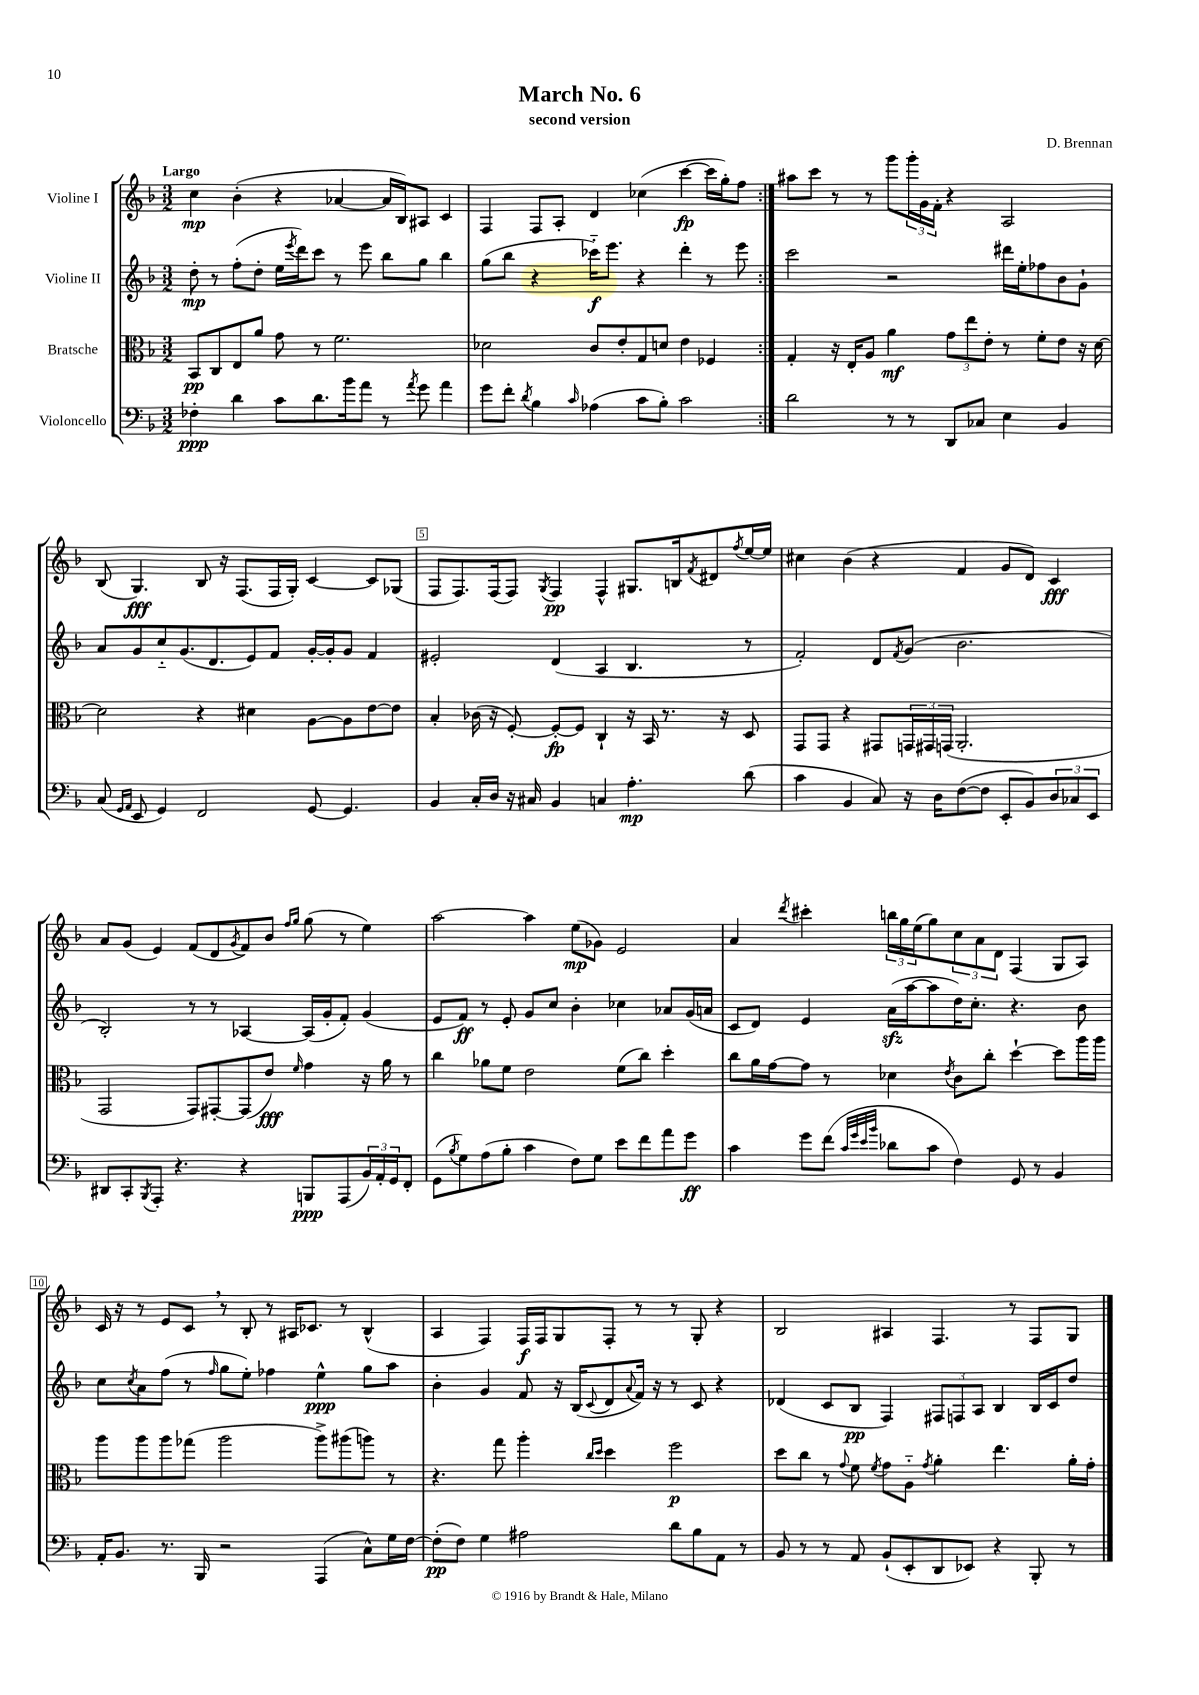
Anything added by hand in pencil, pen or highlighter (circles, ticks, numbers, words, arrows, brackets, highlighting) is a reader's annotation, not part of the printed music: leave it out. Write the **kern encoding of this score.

**kern	**dynam	**kern	**dynam	**kern	**dynam	**kern	**dynam
*part4	*part4	*part3	*part3	*part2	*part2	*part1	*part1
*staff4	*staff4	*staff3	*staff3	*staff2	*staff2	*staff1	*staff1
*I"Violoncello	*	*I"Bratsche	*	*I"Violine II	*	*I"Violine I	*
*clefF4	*	*clefC3	*	*clefG2	*	*clefG2	*
*k[b-]	*	*k[b-]	*	*k[b-]	*	*k[b-]	*
*M3/2	*	*M3/2	*	*M3/2	*	*M3/2	*
=1	=1	=1	=1	=1	=1	=1	=1
!	!	!	!	!	!	!LO:TX:a:B:t=Largo	!
4F-X'\	ppp	8BB-/L	pp	8dd'\	mp	4cc\	mp
.	.	8C/	.	8r	.	.	.
4d\	.	8E/	.	(8ff'\L	.	(4b-'\	.
.	.	8a/J	.	8dd'\J	.	.	.
8c\L	.	8g\	.	16ee\LL	.	4r	.
.	.	.	.	8qeee/	.	.	.
.	.	.	.	16ddd\J)	.	.	.
8.d\	.	8r	.	8ccc\J	.	.	.
.	.	2.f\	.	8r	.	[4a-X/	.
16b-\k	.	.	.	.	.	.	.
8a\J	.	.	.	8eee\	.	.	.
8r	.	.	.	8bb-\L	.	16a-/LL]	.
.	.	.	.	.	.	16B-/J)	.
8qa/	.	.	.	.	.	.	.
8g\	.	.	.	8gg\J	.	8A#X/J	.
4a\	.	.	.	4bb-\	.	4c/	.
=2	=2	=2	=2	=2	=2	=2	=2
8g\L	.	2d-X\	.	(8gg\L	.	4F/	.
8f'\J	.	.	.	8bb-\J	.	.	.
8qd/	.	.	.	.	.	.	.
4B-\	.	.	.	4r	.	8F/L	.
.	.	.	.	.	.	8A'/J	.
16qqc/	.	.	.	.	.	.	.
(4A-X\	.	8c/L	.	16ccc-X\KL)	f	4d/	.
.	.	.	.	8.eee\J	.	.	.
.	.	8e'/	.	.	.	.	.
8c\L	.	8G/	.	4r	.	(4cc-X\	.
8B-'\J)	.	8dn/J	.	.	.	.	.
2c\	.	4e\	.	4ddd'\	.	[4ccc\	fp
.	.	4F-X/	.	8r	.	16ccc\LL]	.
.	.	.	.	.	.	16gg'\J)	.
.	.	.	.	8eee\	.	8ff\J	.
=3:|!	=3:|!	=3:|!	=3:|!	=3:|!	=3:|!	=3:|!	=3:|!
2d\	.	4G'/	.	2ccc\	.	8aa#X\L	.
.	.	.	.	.	.	8ccc\J	.
.	.	16r	.	.	.	8r	.
.	.	16E'/KL	.	.	.	.	.
.	.	8A/J	.	.	.	8r	.
8r	.	4a\	mf	2r	.	8ggg\L	.
8r	.	.	.	.	.	24ggg'\L	.
.	.	.	.	.	.	24g\	.
.	.	.	.	.	.	24f'\JJ	.
8DD/L	.	12g\L	.	.	.	4r	.
.	.	12ee\	.	.	.	.	.
8C-X/J	.	.	.	.	.	.	.
.	.	12e'\J	.	.	.	.	.
4E\	.	8r	.	16ddd#X\LL	.	2A/	.
.	.	.	.	16ee'\J	.	.	.
.	.	8f'\L	.	8ff-X\	.	.	.
4BB-/	.	8e\J	.	8b-\	.	.	.
.	.	16r	.	8g`\J	.	.	.
.	.	[16d\	.	.	.	.	.
!!LO:LB:g=z
=4	=4	=4	=4	=4	=4	=4	=4
(8C/	.	2d\]	.	8a/L	.	(8B-/	.
16qqGG/LL	.	.	.	.	.	.	.
16qqAA/JJ	.	.	.	.	.	.	.
8EE/	.	.	.	8g/	.	4.G/)	fff
4GG/)	.	.	.	8cc/	.	.	.
.	.	.	.	(8.g/	.	.	.
2FF/	.	4r	.	.	.	8B-/	.
.	.	.	.	8.d/	.	.	.
.	.	.	.	.	.	16r	.
.	.	.	.	.	.	(8.F/L	.
.	.	4d#X\	.	8e/)	.	.	.
.	.	.	.	8f/J	.	16F/L	.
.	.	.	.	.	.	16G'/JJ)	.
[8GG/	.	[8A\L	.	[16g'/LL	.	[4c/	.
.	.	.	.	16g'/J]	.	.	.
4.GG/]	.	8A\]	.	8g/J	.	.	.
.	.	[8e\	.	4f/	.	8c/L]	.
.	.	8e\J]	.	.	.	(8G-X/J	.
=5	=5	=5	=5	=5	=5	=5	=5
4BB-/	.	4B-'/	.	2e#X'/	.	8F/L	.
.	.	.	.	.	.	8.F/)	.
16C'/LL	.	(16c-X\	.	.	.	.	.
16D/JJ	.	16r	.	.	.	(16F/k	.
16r	.	[8F'/)	.	.	.	8F/J)	.
16C#X/	.	.	.	.	.	.	.
.	.	.	.	.	.	8qG/	.
4BB-/	.	8F'/L_	fp	(4d/	.	4F/	pp
.	.	8F/J]	.	.	.	.	.
4Cn/	.	4C`/	.	4A/	.	4F^^/	.
4.A'\	mp	16r	.	4.B-/	.	8.G#X/L	.
.	.	16BB-/	.	.	.	.	.
.	.	8.r	.	.	.	.	.
.	.	.	.	.	.	16Bn/k	.
.	.	.	.	.	.	8qf/	.
.	.	.	.	.	.	8d#X/	.
.	.	16r	.	.	.	.	.
.	.	.	.	.	.	8qff/	.
(8d\	.	8D/	.	8r	.	[16ee/L	.
.	.	.	.	.	.	16ee/JJ]	.
=6	=6	=6	=6	=6	=6	=6	=6
4c\	.	8GG/L	.	2f'/)	.	4cc#X\	.
.	.	8GG/J	.	.	.	.	.
4BB-/	.	4r	.	.	.	(4b-\	.
8C/)	.	8GG#X/L	.	8d/L	.	4r	.
.	.	.	.	8qf/	.	.	.
16r	.	24GGn/L	.	(8g/J	.	.	.
.	.	24GG#X/	.	.	.	.	.
16D\KL	.	.	.	.	.	.	.
.	.	(24GGn/JJ	.	.	.	.	.
([8F\	.	2.AA'/	.	2.b-\	.	4f/	.
8F\J]	.	.	.	.	.	.	.
8EE'/L	.	.	.	.	.	8g/L	.
8BB-/)	.	.	.	.	.	8d/J)	.
12D/	.	.	.	.	.	4c/	fff
12C-X/	.	.	.	.	.	.	.
12EE/J	.	.	.	.	.	.	.
!!LO:LB:g=z
=7	=7	=7	=7	=7	=7	=7	=7
8DD#X/L	.	2GG/	.	2B-'/)	.	8a/L	.
8CC'/	.	.	.	.	.	(8g/J	.
8qBBB-/	.	.	.	.	.	.	.
8AAA'/J	.	.	.	.	.	4e/)	.
4.r	.	.	.	.	.	.	.
.	.	8GG/L)	.	8r	.	(8f/L	.
.	.	[8GG#X'/	.	8r	.	8d/	.
.	.	.	.	.	.	8qg/	.
4r	.	(8GG#/]	.	[4A-X/	.	8f/)	.
.	.	8e/J)	fff	.	.	8b-/J	.
.	.	.	.	.	.	16qqff/LL	.
.	.	16qqf/	.	.	.	16qqgg/JJ	.
8BBBn/L	ppp	4g\	.	(16A-/LL]	.	(8gg\	.
.	.	.	.	16g'/J	.	.	.
(8AAA/	.	.	.	8f'/J)	.	8r	.
24BB-/L)	.	16r	.	(4g/	.	4ee\)	.
24AA'/	.	.	.	.	.	.	.
.	.	16a\	.	.	.	.	.
24GG/J	.	.	.	.	.	.	.
8FF'/J	.	8r	.	.	.	.	.
=8	=8	=8	=8	=8	=8	=8	=8
(8GG\L	.	4cc\	.	8e/L	.	[2aa\	.
8qB-/	.	.	.	.	.	.	.
8G\)	.	.	.	8f/J)	ff	.	.
(8A\	.	8a-X\L	.	8r	.	.	.
8B-'\J	.	8f\J	.	8e'/	.	.	.
4c\	.	2e\	.	8g/L	.	4aa\]	.
.	.	.	.	8cc/J	.	.	.
8F\L)	.	.	.	4b-'\	.	(8ee\L	mp
8G\J	.	.	.	.	.	8g-X\J)	.
8e\L	.	(8f\L	.	4cc-X\	.	2e/	.
8f\	.	8cc\J)	.	.	.	.	.
8a\	.	4dd'\	.	8a-X/L	.	.	.
8g\J	ff	.	.	(16g/L	.	.	.
.	.	.	.	16an/JJ	.	.	.
=9	=9	=9	=9	=9	=9	=9	=9
4c\	.	8cc\L	.	8c/L	.	4a/	.
.	.	16a\L	.	8d/J)	.	.	.
.	.	[16g\J	.	.	.	.	.
.	.	.	.	.	.	8qddd/	.
8g\L	.	8g\J]	.	4e/	.	4ccc#X'\	.
(8f\J	.	8r	.	.	.	.	.
32qqc/LLL	.	.	.	.	.	.	.
32qqg/	.	.	.	.	.	.	.
32qqe/	.	.	.	.	.	.	.
32qqb-/JJJ	.	.	.	.	.	.	.
8d-X\L	.	4d-X\	.	(16azz\LL	.	24bbn\LL	.
.	.	.	.	.	.	24gg\	.
.	.	.	.	[16aa\J	.	.	.
.	.	.	.	.	.	(24ee\J	.
8c\J	.	.	.	8aa\]	.	8gg\)	.
.	.	8qe/	.	.	.	.	.
4F\)	.	8c\L	.	16dd\K)	.	12cc\	.
.	.	.	.	8.cc'\J	.	.	.
.	.	.	.	.	.	12a\	.
.	.	8cc'\J	.	.	.	.	.
.	.	.	.	.	.	12d\J	.
8GG/	.	[4dd`\	.	4.r	.	(4F/	.
8r	.	.	.	.	.	.	.
4BB-/	.	8dd\L]	.	.	.	8G/L	.
.	.	16aa\L	.	8b-\	.	8A/J)	.
.	.	16aa\JJ	.	.	.	.	.
!!LO:LB:g=z
=10	=10	=10	=10	=10	=10	=10	=10
16AA'/KL	.	8aa\L	.	8cc\L	.	16c/	.
8.BB-/J	.	.	.	.	.	16r	.
.	.	.	.	8qcc/	.	.	.
.	.	8aa\	.	8a\	.	8r	.
8.r	.	8aa\	.	(8ff\J	.	8e/L	.
.	.	(8gg-X\J	.	8r	.	8c,/J	.
16BBB-/	.	.	.	.	.	.	.
.	.	.	.	16qqff/	.	.	.
2r	.	2aa\	.	8gg\L	.	8r	.
.	.	.	.	8ee'\J)	.	8B-'/	.
.	.	.	.	4ff-X\	.	8r	.
.	.	.	.	.	.	16A#X/KL	.
.	.	.	.	.	.	8.c-X/J	.
(4AAA/	.	8aa^\L)	.	4ee^^\	ppp	.	.
.	.	(8aa#X\	.	.	.	8r	.
8C^^\L)	.	8aan\J)	.	8gg\L	.	(4B-^^/	.
16G\L	.	8r	.	8aa\J	.	.	.
[16F\JJ	.	.	.	.	.	.	.
=11	=11	=11	=11	=11	=11	=11	=11
(8F'\L]	pp	4.r	.	4b-'\	.	4A/	.
8F\J)	.	.	.	.	.	.	.
4G\	.	.	.	4g/	.	4F/)	.
.	.	8gg\	.	.	.	.	.
2A#X\	.	4aa'\	.	8f/	.	16F/LL	f
.	.	.	.	.	.	16F/J	.
.	.	.	.	16r	.	8G/	.
.	.	.	.	(16B-/KL	.	.	.
.	.	16qqcc/LL	.	.	.	.	.
.	.	16qqdd/JJ	.	8qqc/	.	.	.
.	.	4dd\	.	8d/	.	8F'/J	.
.	.	.	.	8qqa/	.	.	.
.	.	.	.	16f/Jk)	.	8r	.
.	.	.	.	16r	.	.	.
8d\L	.	2ff\	p	8r	.	8r	.
8B-\	.	.	.	8c/	.	8G'/	.
8AA\J	.	.	.	4r	.	4r	.
8r	.	.	.	.	.	.	.
=12	=12	=12	=12	=12	=12	=12	=12
8BB-/	.	8dd\L	.	(4d-X/	.	2B-/	.
8r	.	8cc\J	.	.	.	.	.
8r	.	8r	.	8c/L	.	.	.
.	.	8qqg/	.	.	.	.	.
8AA/	.	8f\	.	8B-/J	pp	.	.
.	.	8qf/	.	.	.	.	.
(8BB-`/L	.	8g\L	.	4F/)	.	4A#X/	.
8EE'/	.	8A\J	.	.	.	.	.
.	.	8qg/	.	.	.	.	.
8DD/	.	4a'\	.	12F#X/L	.	4.F/	.
.	.	.	.	12Fn/	.	.	.
8EE-X/J)	.	.	.	.	.	.	.
.	.	.	.	12A/J	.	.	.
4r	.	4.ee\	.	4B-/	.	.	.
.	.	.	.	.	.	8r	.
8BBB-'/	.	.	.	16B-/LL	.	8F/L	.
.	.	.	.	16c/J	.	.	.
8r	.	16a'\LL	.	8dd/J	.	8G/J	.
.	.	16g'\JJ	.	.	.	.	.
==	==	==	==	==	==	==	==
*-	*-	*-	*-	*-	*-	*-	*-
